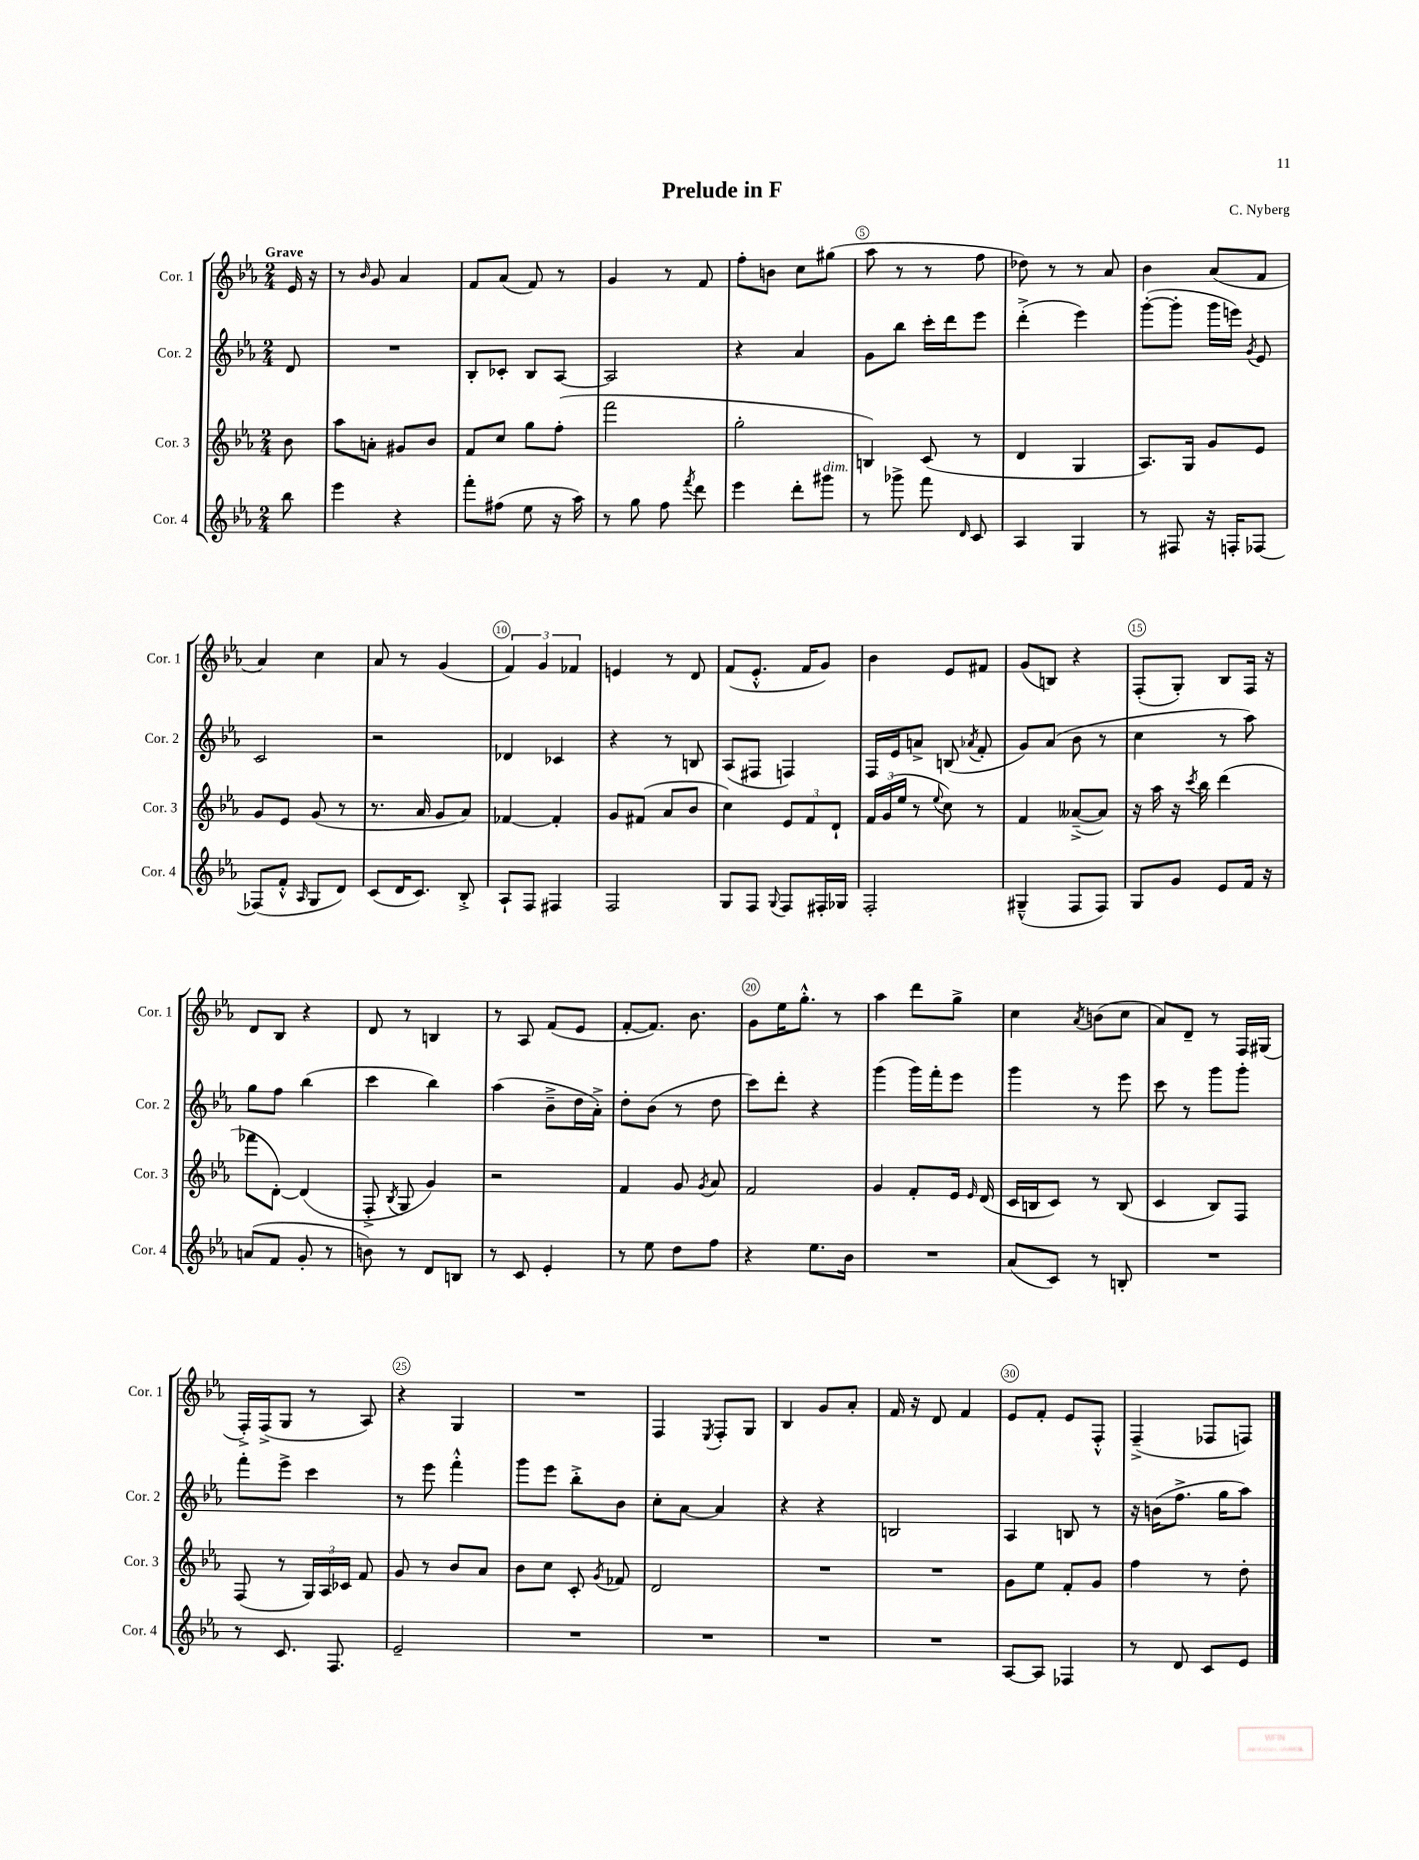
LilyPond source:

\header { title = "Prelude in F" composer = "C. Nyberg" }
<<
\new StaffGroup <<
\new Staff = "s0" \with { instrumentName = "Cor. 1" shortInstrumentName = "Cor. 1" } {
    \clef treble \key ees \major \numericTimeSignature \time 2/4 \partial 8 \tempo "Grave"
    \autoBeamOff ees'16 r16 |
    r8 \grace { bes'16 } g'8 aes'4 |
    f'8[ aes'8]( f'8) r8 |
    g'4 r8 f'8 |
    f''8[-. b'8] c''8[ gis''8]( |
    aes''8 r8 r8 f''8 |
    des''8) r8 r8 aes'8 |
    bes'4 aes'8[( f'8] |
    aes'4) c''4 |
    aes'8 r8 g'4( |
    \tuplet 3/2 { f'4) g'4 fes'4 } |
    e'4 r8 d'8 |
    f'8[( ees'8.]-.-^ f'16[ g'8]) |
    bes'4 ees'8[ fis'8] |
    g'8[( b8]) r4 |
    f8[-.( g8]-.) bes8[ f16] r16 |
    d'8[ bes8] r4 |
    d'8 r8 b4 |
    r8 aes8 f'8[( ees'8] |
    f'8[~-. f'8.]) bes'8. |
    g'8[ ees''16 g''8.]-.-^ r8 |
    aes''4 d'''8[ g''8]-> |
    c''4 \acciaccatura { aes'8 } b'8[( c''8] |
    aes'8[) d'8]-- r8 f16[ gis16]( |
    f16[-.->) f16->( g8] r8 aes8) |
    r4 g4 |
    R2 |
    f4 \acciaccatura { ees8 } f8[-. g8] |
    bes4 g'8[ aes'8]-. |
    f'16 r16 d'8 f'4 |
    ees'8[ f'8]-. ees'8[ f8]-.-^ |
    f4--->( fes8[ f8]) \bar "|." |
}
\new Staff = "s1" \with { instrumentName = "Cor. 2" shortInstrumentName = "Cor. 2" } {
    \clef treble \key ees \major \numericTimeSignature \time 2/4 \partial 8
    \autoBeamOff d'8 |
    R2 |
    bes8[-. ces'8]-. bes8[ aes8]~ |
    aes2 |
    r4 aes'4 |
    g'8[ bes''8] c'''16[-. d'''16 ees'''8] |
    d'''4-.->( ees'''4) |
    g'''8[~-.( g'''8]-. g'''16[ e'''16]) \acciaccatura { g'8 } ees'8 |
    c'2 |
    r2 |
    des'4 ces'4 |
    r4 r8 b8 |
    aes8[( fis8] f4) |
    f16[ ees'16 a'8]-> b8( \acciaccatura { aes'8 } f'8-. |
    g'8[) aes'8]( bes'8 r8 |
    c''4 r8 aes''8) |
    g''8[ f''8] bes''4( |
    c'''4 bes''4) |
    aes''4( bes'8[---> d''16 aes'16]-.->) |
    d''8[-. bes'8]( r8 d''8 |
    c'''8[) d'''8]-. r4 |
    g'''4( g'''16[) f'''16-. ees'''8] |
    g'''4 r8 ees'''8 |
    c'''8 r8 g'''8[ g'''8]-. |
    f'''8[-. ees'''8]-> c'''4 |
    r8 ees'''8 f'''4-.-^ |
    g'''8[ ees'''8] bes''8[-.-> bes'8] |
    c''8[-. aes'8]~ aes'4 |
    r4 r4 |
    b2 |
    aes4 b8 r8 |
    r16 b'16[( f''8.]-> g''16[ aes''8]) \bar "|." |
}
\new Staff = "s2" \with { instrumentName = "Cor. 3" shortInstrumentName = "Cor. 3" } {
    \clef treble \key ees \major \numericTimeSignature \time 2/4 \partial 8
    \autoBeamOff bes'8 |
    aes''8[ a'8]-. gis'8[ bes'8] |
    f'8[ c''8] g''8[ f''8]-.( |
    f'''2 |
    g''2-. |
    b4) c'8( r8 |
    d'4 g4 |
    aes8.[) g16] g'8[ ees'8] |
    g'8[ ees'8] g'8( r8 |
    r8. aes'16 g'8[ aes'8]) |
    fes'4~ fes'4-. |
    g'8[ fis'8]( aes'8[ bes'8] |
    c''4) \tuplet 3/2 { ees'8[ f'8 d'8]-! } |
    \tuplet 3/2 { f'16[ g'16( ees''16] } r8 \appoggiatura { ees''8 } c''8) r8 |
    f'4 aeses'8[~--->( aeses'8]) |
    r16 aes''16 r16 \acciaccatura { c'''8 } bes''16 d'''4( |
    fes'''8[ d'8]~-.) d'4( |
    f8-.-> \acciaccatura { bes8 } g8 g'4) |
    r2 |
    f'4 g'8 \acciaccatura { g'8 } aes'8 |
    f'2 |
    g'4 f'8[-. ees'16] \grace { ees'16 } d'16( |
    c'16[ b16 c'8]) r8 b8( |
    c'4 bes8[) f8] |
    f8( r8 \tuplet 3/2 { g16[) aes16 ces'16] } f'8 |
    g'8 r8 bes'8[ aes'8] |
    bes'8[ c''8] c'8-. \acciaccatura { g'8 } fes'8 |
    d'2 |
    R2 |
    R2 |
    g'8[ ees''8] f'8[-. g'8] |
    f''4 r8 d''8-. \bar "|." |
}
\new Staff = "s3" \with { instrumentName = "Cor. 4" shortInstrumentName = "Cor. 4" } {
    \clef treble \key ees \major \numericTimeSignature \time 2/4 \partial 8
    \autoBeamOff bes''8 |
    ees'''4 r4 |
    f'''8[-. fis''8]( ees''8 r16 aes''16) |
    r8 g''8 f''8 \acciaccatura { f'''8 } d'''8 |
    ees'''4 d'''8[-. gis'''8]^\markup { \italic "dim." } |
    r8 ges'''8-> f'''8 \grace { d'16 } c'8 |
    aes4 g4 |
    r8 fis8 r16 f16[-. fes8]~ |
    fes8[( f'8]-.-^ \grace { aes16 } g8[ d'8]) |
    c'8[( d'16 c'8.]) bes8-.-> |
    aes8[-! f8] fis4 |
    f2 |
    g8[ f8] \appoggiatura { g8 } f8[ fis16-. ges16] |
    f2-. |
    gis4---^( f8[ f8]) |
    g8[ g'8] ees'8[ f'16] r16 |
    a'8[( f'8] g'8-. r8 |
    b'8) r8 d'8[ b8] |
    r8 c'8 ees'4-. |
    r8 ees''8 d''8[ f''8] |
    r4 ees''8.[ bes'16] |
    R2 |
    aes'8[( c'8]) r8 b8-. |
    R2 |
    r8 c'8. f8. |
    ees'2-- |
    R2 |
    R2 |
    R2 |
    R2 |
    aes8[~ aes8] fes4 |
    r8 d'8 c'8[ ees'8] \bar "|." |
}
>>
>>
\layout { \context { \Score \override BarNumber.break-visibility = ##(#f #t #t) barNumberVisibility = #(every-nth-bar-number-visible 5) \override BarNumber.stencil = #(make-stencil-circler 0.1 0.3 ly:text-interface::print) } }
